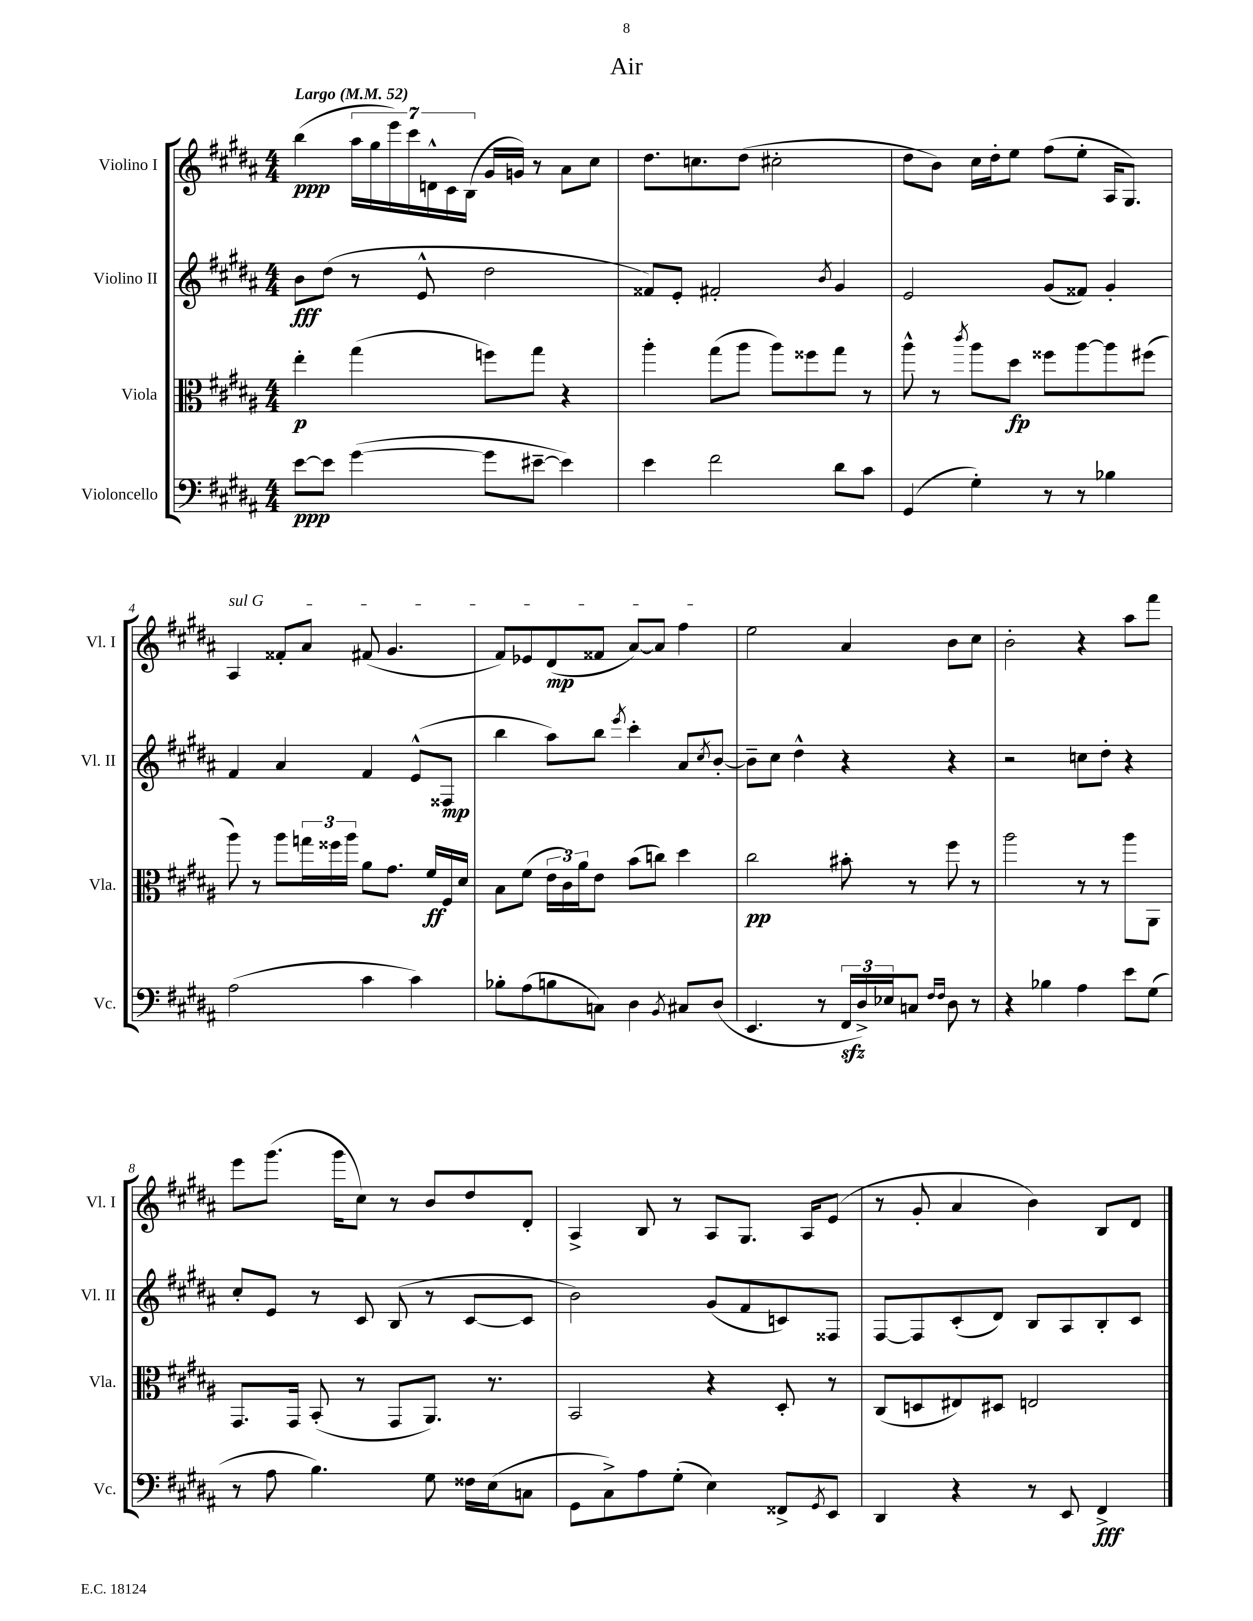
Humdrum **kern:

**kern	**kern	**kern	**kern
*staff4	*staff3	*staff2	*staff1
*clefF4	*clefC3	*clefG2	*clefG2
*k[f#c#g#d#a#]	*k[f#c#g#d#a#]	*k[f#c#g#d#a#]	*k[f#c#g#d#a#]
*M4/4	*M4/4	*M4/4	*M4/4
*MM52	*MM52	*MM52	*MM52
[8e\L	4ee'\	8b\L	(4bb\
8e\]J	.	(8dd#\J	.
([4g#\	(4gg#\	8r	28aa#\LL
.	.	.	28gg#\
.	.	.	28eee\)
.	.	.	28ccc#\
.	.	8e^^/	.
.	.	.	28d^^\
.	.	.	28c#\
.	.	.	(28B\JJ
8g#\]L	8ff\L)	2dd#\	16g#/LL
.	.	.	16g/JJ)
[8e#~\J	8gg#\J	.	8r
4e#\])	4r	.	8a#\L
.	.	.	8cc#\J
=	=	=	=
4e\	4aa#'\	8f##/L)	8.dd#\L
.	.	8e'/J	.
.	.	.	8.cc\
2f#\	(8gg#\L	2f#'/	.
.	8aa#\J	.	(8dd#\J
.	8aa#\L)	.	2cc#'\
.	8ff##\	.	.
.	.	8qb/	.
8d#\L	8gg#\J	4g#/	.
8c#\J	8r	.	.
=	=	=	=
(4GG#/	8aa#^^\	2e/	8dd#\L
.	8r	.	8b\J)
.	8qccc#/	.	.
4G#'\)	8aa#\L	.	16cc#\LL
.	.	.	16dd#'\J
.	8dd#\J	.	8ee\J
8r	8ff##\L	(8g#/L	(8ff#\L
8r	[8aa#\	8f##/J)	8ee'\J
4B-\	8aa#\]	4g#'/	16A#/LK
.	.	.	8.G#/J)
.	(8ff#\J	.	.
=	=	=	=
(2A#\	8aa#\)	4f#/	4A#/
.	8r	.	.
.	8aa#\L	4a#/	8f##'/L
.	24gg\L	.	8a#/J
.	24ff##\	.	.
.	24aa#\JJ	.	.
4c#\	8a#\L	4f#/	(8f#/
.	8.g#\J	.	4.g#/
4c#\)	.	(8e^^/L	.
.	16f#/LL	.	.
.	16F#/	8F##/J	.
.	16d#/JJ	.	.
=	=	=	=
8B-'\L	8B\L	4bb\	8f#/L)
(8A#\	(8f#\J	.	8e-/
8B\	24e\LL	8aa#\L)	(8d#/
.	24c#\)	.	.
.	24a#\J	.	.
8C\J)	8e\J	8bb\J	8f##/J
.	.	8qeee/	.
4D#\	(8b\L	4ccc#'\	[8a#/L)
.	8cc\J)	.	8a#/]J
8qBB/	.	.	.
8C#/L	4dd#\	8a#/L	4ff#\
.	.	8qcc#/	.
(8D#/J	.	[8b'/J	.
=	=	=	=
4.EE/	2cc#\	8b~\]L	2ee\
.	.	8cc#\J	.
.	.	4dd#^^\	.
8r	.	.	.
24FF#/LL	8b#'\	4r	4a#/
24D#^/)	.	.	.
24E-/J	.	.	.
8C/J	8r	.	.
16qqF#/LL	.	.	.
16qqF#/JJ	.	.	.
8D#\	8ff#\	4r	8b\L
8r	8r	.	8cc#\J
=	=	=	=
4r	2aa#\	2r	2b'\
4B-\	.	.	.
4A#\	8r	8cc\L	4r
.	8r	8dd#'\J	.
8e\L	8aa#\L	4r	8aa#\L
(8G#\J	8AA#\J	.	8fff#\J
=	=	=	=
8r	8.GG#/L	8cc#'/L	8eee\L
8A#\	.	8e/J	(8.ggg#\J
.	16GG#/Jk	.	.
4.B\)	(8BB'/	8r	.
.	.	.	16ggg#\LK
.	8r	8c#/	8cc#\J)
.	8GG#/L	(8B/	8r
8G#\	8.AA#/J)	8r	8b/L
16F##\LL	.	[8c#/L	8dd#/
(16E\J	8.r	.	.
8C\J	.	8c#/]J	8d#'/J
=	=	=	=
8GG#\L	2BB/	2b\)	4A#^/
8C#^\)	.	.	.
8A#\	.	.	8B/
(8G#'\J	.	.	8r
4E\)	4r	(8g#/L	8A#/L
.	.	8f#/	8.G#/J
8FF##^/L	8D#'/	8c/)	.
.	.	.	16A#/LK
8qGG#/	.	.	.
8EE/J	8r	8F##/J	(8e/J
=	=	=	=
4DD#/	(8C#/L	[8F#/L	8r
.	8D/	8F#/]	8g#'/
4r	8E#/)	(8c#'/	4a#/
.	8D#/J	8d#/J)	.
8r	2E/	8B/L	4b\)
8EE/	.	8A#/	.
4FF#^/	.	8B'/	8B/L
.	.	8c#/J	8d#/J
==	==	==	==
*-	*-	*-	*-
